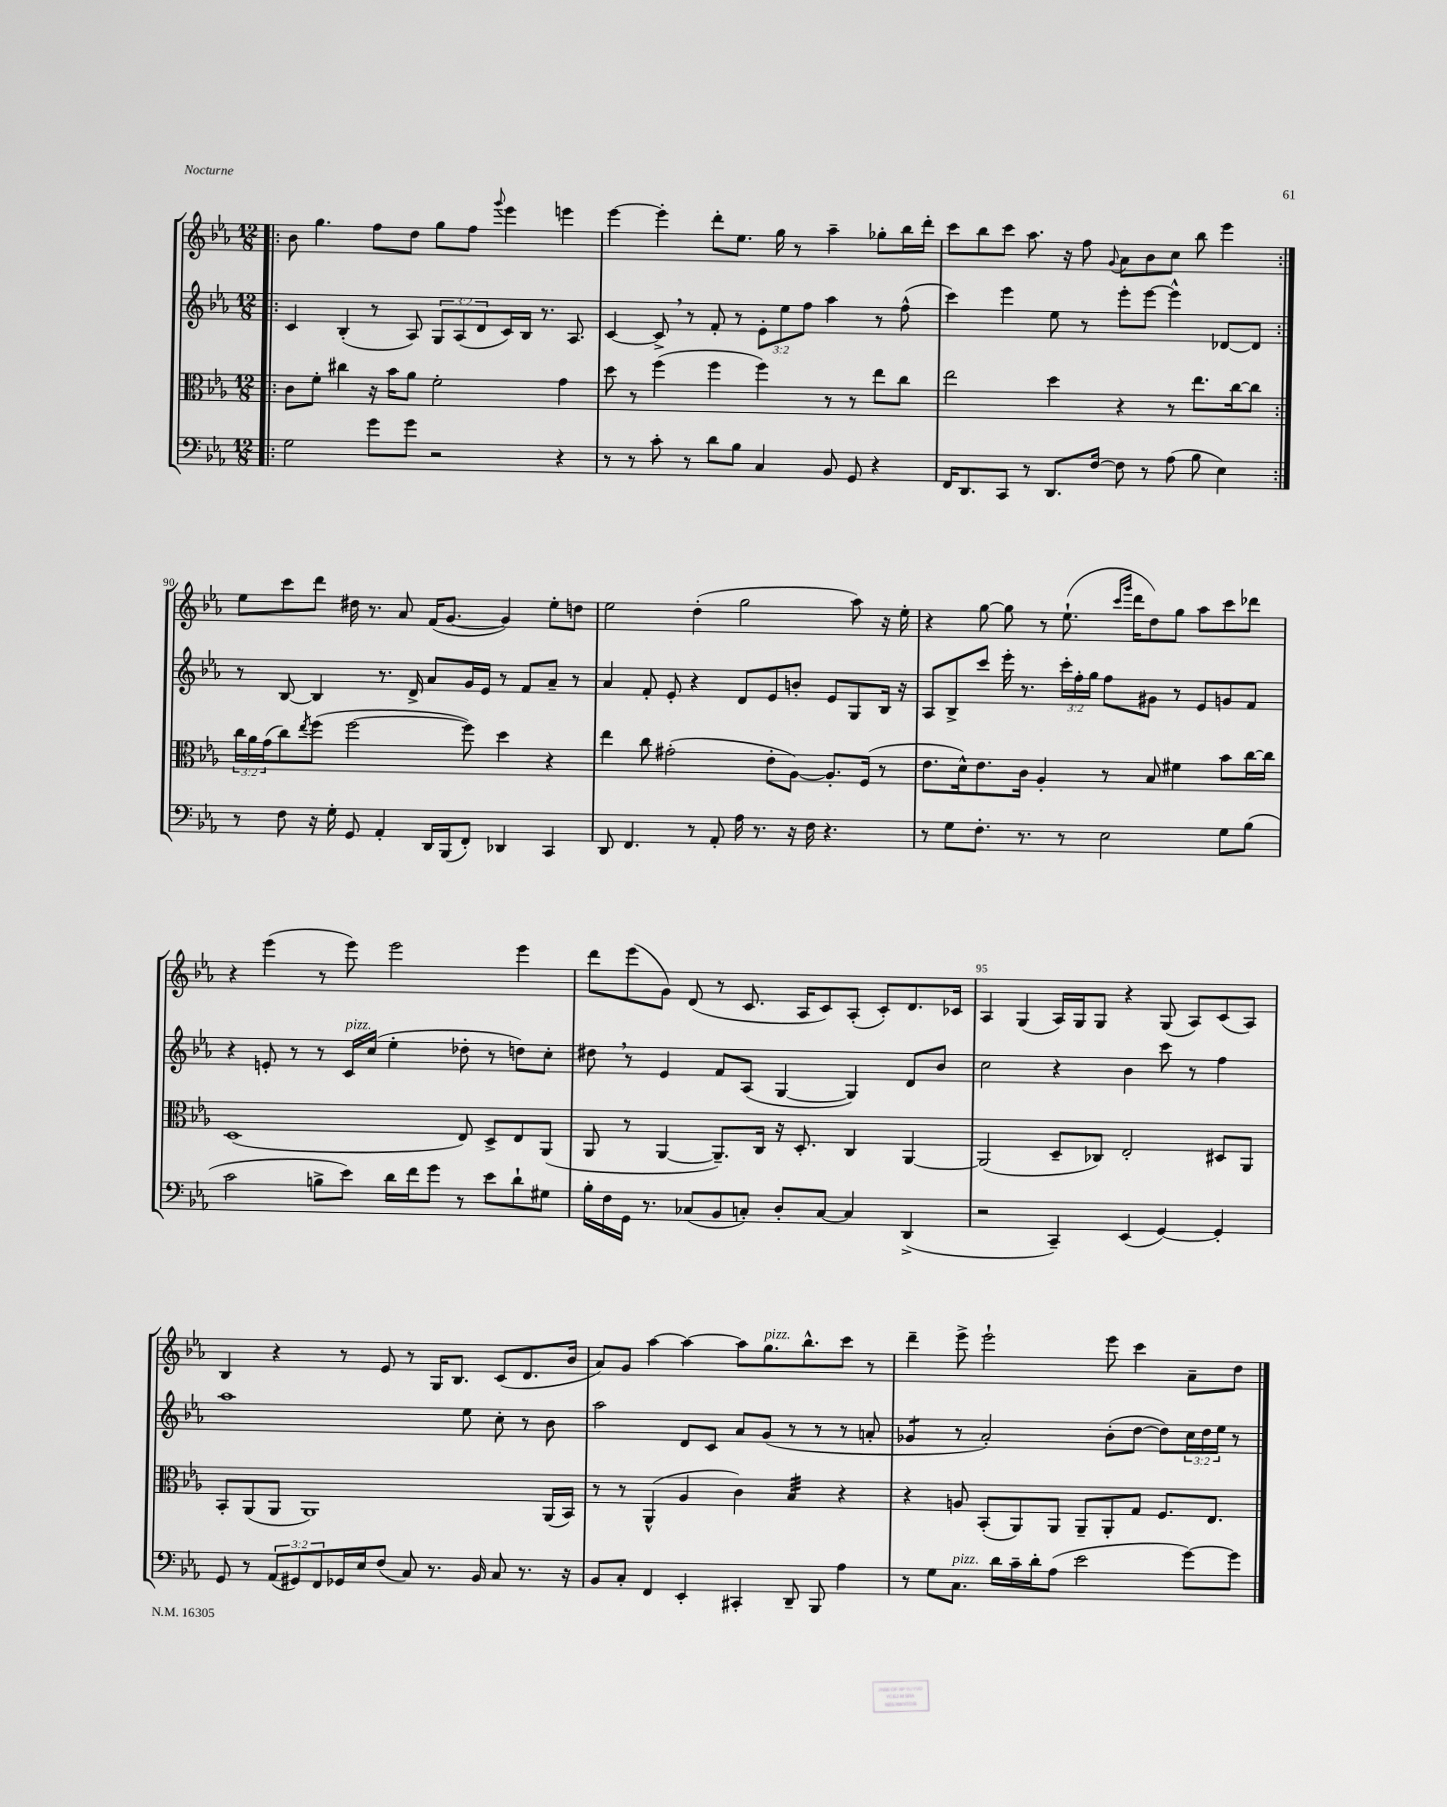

**kern	**kern	**kern	**kern
*staff4	*staff3	*staff2	*staff1
*clefF4	*clefC3	*clefG2	*clefG2
*k[b-e-a-]	*k[b-e-a-]	*k[b-e-a-]	*k[b-e-a-]
*M12/8	*M12/8	*M12/8	*M12/8
=!|:	=!|:	=!|:	=!|:
2G	8c	4c	8b-
.	8f'	.	4.gg
.	4cc#	(4B-'	.
8g	16r	8r	8ff
.	16b-	.	.
8g	8a-	8A-)	8dd
2r	2f'	12G	8gg
.	.	(12A-	.
.	.	.	8ff
.	.	12d	.
.	.	.	8qqggg
.	.	16c)	4eee-
.	.	16B-	.
.	.	8.r	.
4r	4g	.	4eee
.	.	8.A-	.
=	=	=	=
8r	8dd	[4c	[4eee-
8r	8r	.	.
8c'	(4ff	8c^]	4eee-']
8r	.	8r	.
8d	4ff	8f'	8ddd'
8B-	.	8r	8.ee-
4C	4ff)	12e-'	.
.	.	.	16gg
.	.	12ee-	.
.	.	.	8r
.	.	12ff	.
8BB-	8r	4aa-	4aa-~
8GG	8r	.	.
4r	8ee-	8r	8gg-'
.	8cc	(8ff^^	16bb-
.	.	.	16ddd'
=	=	=	=
16FF	2ee-	4ccc)	8ccc
8.DD	.	.	.
.	.	.	8bb-
8CC	.	4eee-	8ccc
8r	.	.	8.aa-
8.DD	4dd	8ee-	.
.	.	.	16r
.	.	8r	8ff
[16F	.	.	.
.	.	.	8qqg
8F]	4r	8eee-'	8a-
8r	.	[8eee-	8b-
(8A-	8r	4eee-^^]	8cc
8B-	8.ee-	.	8bb-
4E-)	.	[8d-	4eee-
.	[16cc	.	.
.	8cc]	8d-]	.
=:|!	=:|!	=:|!	=:|!
8r	24cc	8r	8ee-
.	24a-	.	.
.	(24g	.	.
8F	8cc)	[8B-	8ccc
.	8qee-	.	.
16r	(8ff	4B-]	8ddd
16G'	.	.	.
8GG	[2ff	.	16dd#
.	.	.	8.r
4AA-'	.	8.r	.
.	.	.	8a-
.	.	16d^	.
16DD	.	8a-	(16f
(16BBB-	.	.	[8.g
8FF')	8ff])	16g	.
.	.	16e-	.
4DD-	4dd	8r	4g])
.	.	8f	.
4CC	4r	8a-~	8ee-'
.	.	8r	8dd
=	=	=	=
8DD	4ee-	4a-	2ee-
4.FF	.	.	.
.	8cc	8f'	.
.	(2g#'	8e-'	.
8r	.	4r	(4dd'
8AA-'	.	.	.
16A-	.	8d	2gg
8.r	.	.	.
.	8e-'	8e-	.
16r	[8A-)	8b'	.
16F	.	.	.
4.r	8.A-']	8e-	.
.	.	8G	8aa-)
.	(16F	.	.
.	8r	16B-	16r
.	.	16r	16ee-'
=	=	=	=
8r	8.e-	8A-	4r
8G	.	8B-^	.
.	16d^^)	.	.
8.F'	8.e-	8ccc	[8gg
.	.	16eee-'	8gg]
8.r	16c	8.r	.
.	4A-'	.	8r
8r	.	24ccc'	(8.ee-`
.	.	24ff'	.
.	.	24gg	.
2E-	8r	8ff	.
.	.	.	16qqccc
.	.	.	16qqggg
.	.	.	16ddd
.	8B-	8g#	8dd)
.	4f#	8r	8gg
.	.	8e-	8aa-
8G	8b-	8g	8ccc
(8B-	[16cc	8f	8ddd-
.	16cc]	.	.
=	=	=	=
2c	(1D	4r	4r
.	.	8e'	(4eee-
.	.	8r	.
8B^	.	8r	8r
8e-)	.	16c	8eee-)
.	.	(16cc	.
16d	.	4ee-'	2eee-
16f	.	.	.
8g	.	.	.
8r	8E-)	8dd-'	.
8e-	8D^	8r	.
8d`	8E-	8dd)	4eee-
8G#	(8AA-	8cc'	.
=	=	=	=
16B-'	8AA-	8dd#	8ddd
16F	.	.	.
16GG	8r	8r	(8eee-
8.r	.	.	.
.	[4AA-	4e-	8g)
(8C-	.	.	(8d
8BB-	8.AA-~])	8f	8r
8C')	.	(8A-	8.c
.	16C	.	.
8D'	16r	[4G	.
.	8.D'	.	16A-
[8C	.	.	8c)
4C]	4C	4G])	(8A-'
.	.	.	8c')
(4DD^	[4AA-	8d	8.d
.	.	8b-	.
.	.	.	16c-
=	=	=	=
2r	(2AA-]	2cc	4A-
.	.	.	(4G
4CC~)	8D~	4r	16A-)
.	.	.	16G
.	8C-)	.	8G
(4EE-	2E-'	4b-	4r
[4GG)	.	8ccc	(8G
.	.	8r	8A-)
4GG']	8D#	4ff	(8c
.	8AA-	.	8A-)
=	=	=	=
8GG	8BB-'	1aa-	4B-
8r	(8AA-	.	.
(12AA-	8AA-	.	4r
12GG#)	.	.	.
.	1AA-)	.	.
12FF	.	.	.
16GG-	.	.	8r
16E-	.	.	.
(8F	.	.	8e-
8C)	.	.	8r
8.r	.	.	16G
.	.	.	8.B-
.	.	8ee-	.
16BB-	.	.	.
8C	.	8cc'	(8c
8.r	.	8r	8.d
.	(16AA-	8b-	.
16r	16BB-)	.	16b-
=	=	=	=
8BB-	8r	2aa-	8a-)
8C'	8r	.	8g
4FF	(4AA-^^	.	[4aa-
4EE-'	4A-	8d	4aa-_
.	.	8c	.
4CC#'	4c)	8a-	8aa-]
.	.	(8g	8.gg
8DD~	4B-	8r	.
.	.	.	8.bb-^^
8BBB-	.	8r	.
4A-	4r	8r	8ccc
.	.	8a'	8r
=	=	=	=
8r	4r	4g-	4ddd~
8G	.	.	.
8.C	8A	8r	8eee-^
.	(8BB-'	2a-')	2eee-`
16d	.	.	.
16c~	8AA-)	.	.
16d'	.	.	.
(8A-	8AA-	.	.
2e-	8AA-~	.	.
.	8AA-'	(8b-'	8eee-
.	8G	[8dd	4ccc
.	8.F	8dd])	.
[8g)	.	24cc	8a-~
.	.	24dd	.
.	8.E-	.	.
.	.	24ee-	.
8g]	.	8r	8dd
==	==	==	==
*-	*-	*-	*-
